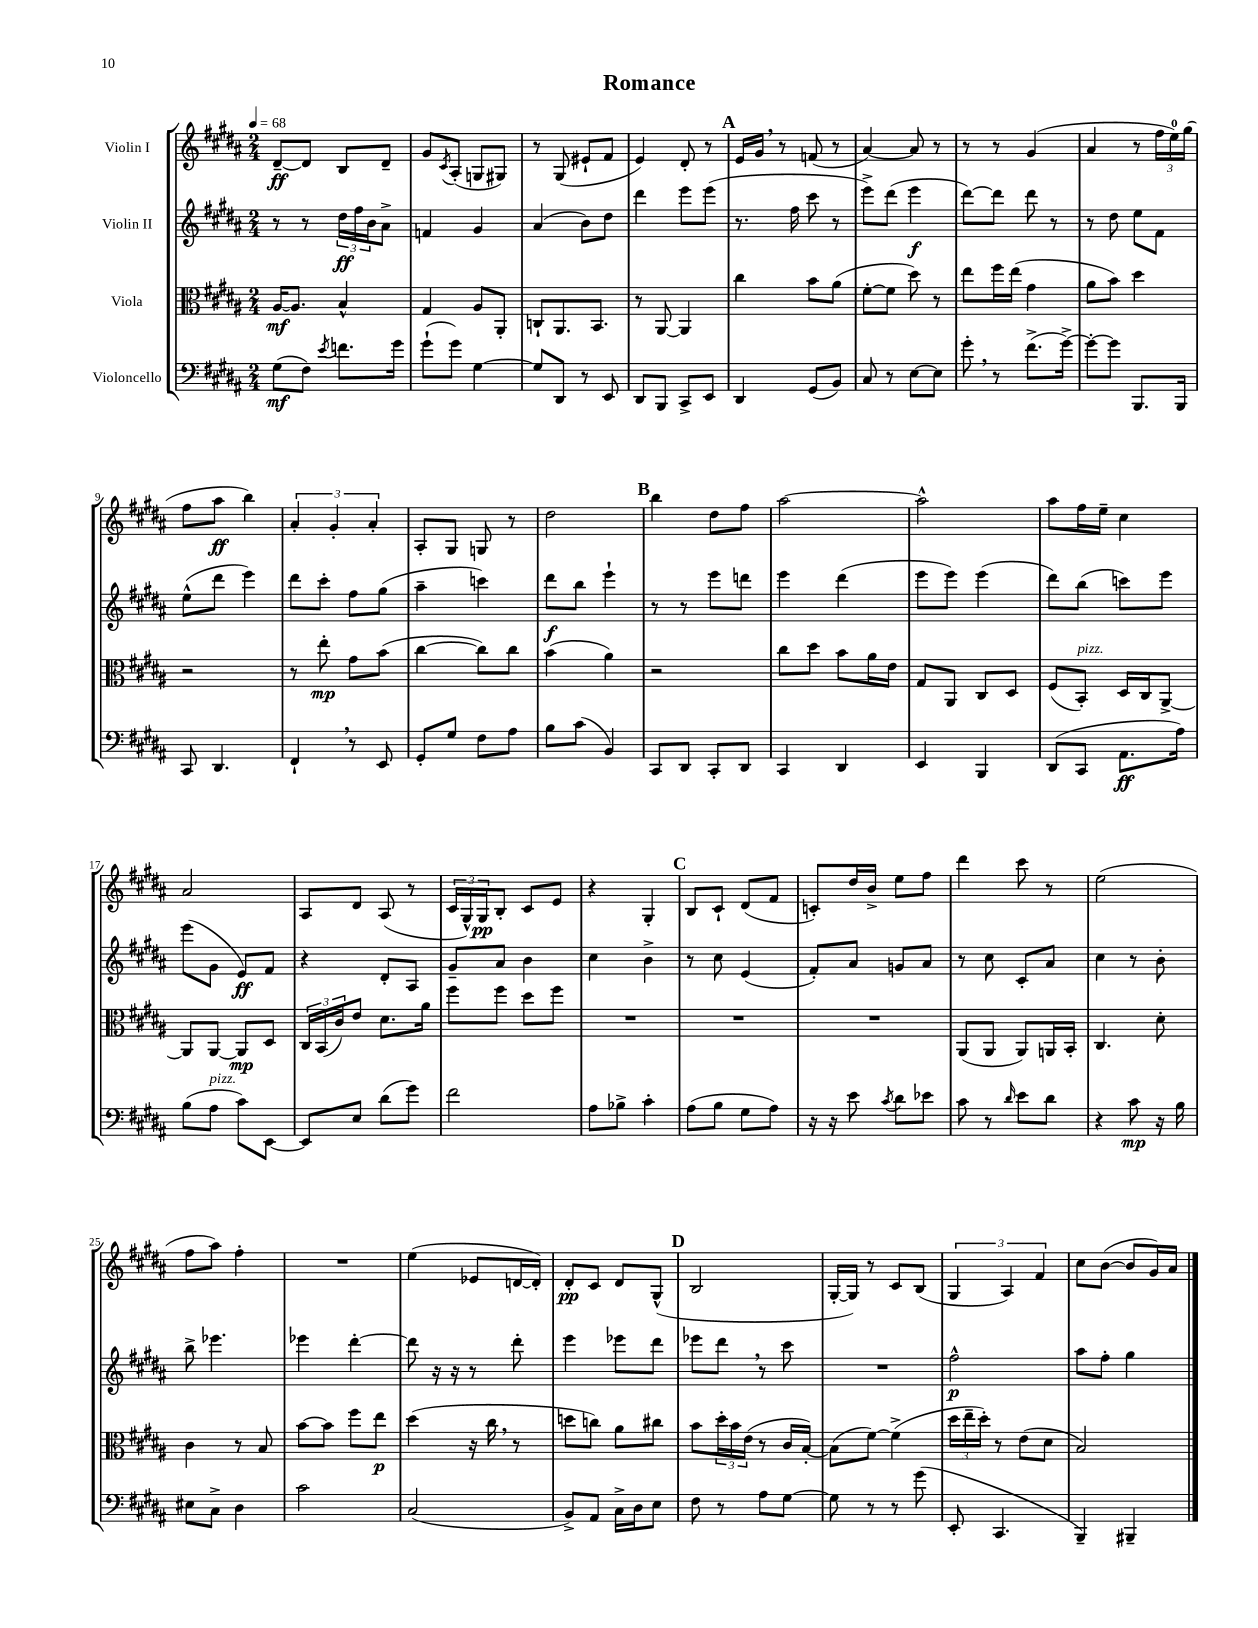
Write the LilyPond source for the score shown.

\header { title = "Romance" }
<<
\new StaffGroup <<
\new Staff = "s0" \with { instrumentName = "Violin I" } {
    \clef treble \key b \major \numericTimeSignature \time 2/4 \tempo 4 = 68
    dis'8~--\ff dis'8 b8 dis'8-- |
    gis'8 \acciaccatura { cis'8 } ais8-.( g8 gis8) |
    r8 gis8( eis'8-! fis'8 |
    e'4) dis'8-. r8 |
    \mark \markup { \bold "A" } e'16 gis'16 \breathe r8 f'8( r8 |
    ais'4~) ais'8 r8 |
    r8 r8 gis'4( |
    ais'4 r8 \tuplet 3/2 { fis''16 e''16-0) gis''16( } |
    fis''8 ais''8\ff b''4) |
    \tuplet 3/2 { ais'4-. gis'4-. ais'4-. } |
    ais8-. gis8 g8 r8 |
    dis''2 |
    \mark \markup { \bold "B" } b''4 dis''8 fis''8 |
    ais''2~ |
    ais''2-^ |
    ais''8 fis''16 e''16-- cis''4 |
    ais'2 |
    ais8 dis'8 ais8( r8 |
    \tuplet 3/2 { cis'16 gis16-^) gis16\pp } b8-. cis'8 e'8 |
    r4 gis4-. |
    \mark \markup { \bold "C" } b8 cis'8-! dis'8( fis'8 |
    c'8-.) dis''16 b'16-> e''8 fis''8 |
    dis'''4 cis'''8 r8 |
    e''2( |
    fis''8 ais''8) fis''4-. |
    R2 |
    e''4( ees'8 d'16~ d'16-.) |
    dis'8-.\pp cis'8 dis'8 gis8-^( |
    \mark \markup { \bold "D" } b2 |
    gis16~-. gis16) r8 cis'8 b8( |
    \tuplet 3/2 { gis4 ais4) fis'4 } |
    cis''8 b'8~( b'8 gis'16) ais'16 \bar "|." |
}
\new Staff = "s1" \with { instrumentName = "Violin II" } {
    \clef treble \key b \major \numericTimeSignature \time 2/4
    r8 r8 \tuplet 3/2 { dis''16\ff fis''16 b'16 } ais'8-> |
    f'4 gis'4 |
    ais'4( b'8) dis''8 |
    dis'''4 e'''8 e'''8( |
    \mark \markup { \bold "A" } r8. fis''16 cis'''8 r8 |
    e'''8->) dis'''8( e'''4\f |
    dis'''8~) dis'''8 dis'''8 r8 |
    r8 dis''8 e''8 fis'8 |
    e''8-^( dis'''8 e'''4) |
    dis'''8 cis'''8-. fis''8 gis''8( |
    ais''4-- c'''4) |
    dis'''8\f b''8 e'''4-! |
    \mark \markup { \bold "B" } r8 r8 e'''8 d'''8 |
    e'''4 dis'''4( |
    e'''8 e'''8) e'''4( |
    dis'''8) b''8( c'''8) e'''8 |
    e'''8( gis'8 e'8\ff) fis'8 |
    r4 dis'8-. ais8 |
    gis'8-- ais'8 b'4 |
    cis''4 b'4-> |
    \mark \markup { \bold "C" } r8 cis''8 e'4( |
    fis'8-.) ais'8 g'8 ais'8 |
    r8 cis''8 cis'8-. ais'8 |
    cis''4 r8 b'8-. |
    b''8-> ees'''4. |
    ees'''4 dis'''4~-. |
    dis'''8 r16 r16 r8 dis'''8-. |
    e'''4 ees'''8 dis'''8 |
    \mark \markup { \bold "D" } ees'''8 dis'''8 \breathe r8 cis'''8 |
    R2 |
    fis''2-^\p |
    ais''8 fis''8-. gis''4 \bar "|." |
}
\new Staff = "s2" \with { instrumentName = "Viola" } {
    \clef alto \key b \major \numericTimeSignature \time 2/4
    ais16~\mf ais8. b4-^ |
    gis4 ais8 ais,8-. |
    c8-! ais,8. b,8. |
    r8 ais,8~ ais,4 |
    \mark \markup { \bold "A" } cis''4 b'8 ais'8( |
    fis'8~-. fis'8 dis''8) r8 |
    e''8 fis''16 e''16( gis'4 |
    ais'8 b'8) dis''4 |
    r2 |
    r8 e''8-.\mp gis'8 b'8( |
    cis''4~ cis''8) cis''8 |
    b'4( ais'4) |
    \mark \markup { \bold "B" } r2 |
    cis''8 dis''8 b'8 ais'16 e'16 |
    gis8 ais,8 cis8 dis8 |
    fis8( b,8-.^\markup { \italic "pizz." }) dis16 cis16 ais,8~-> |
    ais,8 ais,8~ ais,8\mp dis8 |
    \tuplet 3/2 { cis16 b,16( cis'16) } e'8 dis'8. ais'16 |
    fis''8 fis''8 dis''8 fis''8 |
    R2 |
    \mark \markup { \bold "C" } R2 |
    R2 |
    ais,8( ais,8 ais,8) a,16 b,16-. |
    cis4. dis'8-. |
    cis'4 r8 b8 |
    b'8~ b'8 fis''8 e''8\p |
    dis''4( r16 cis''16 \breathe r8 |
    d''8 c''8) ais'8 cis''8 |
    \mark \markup { \bold "D" } b'8 \tuplet 3/2 { dis''16-. b'16 e'16( } r8 cis'16 b16~-.) |
    b8( fis'8~) fis'4->( |
    \tuplet 3/2 { dis''16 e''16-- dis''16-.) } r8 e'8( dis'8 |
    b2) \bar "|." |
}
\new Staff = "s3" \with { instrumentName = "Violoncello" } {
    \clef bass \key b \major \numericTimeSignature \time 2/4
    gis8\mf( fis8) \acciaccatura { e'8 } f'8. gis'16 |
    gis'8-!( gis'8) gis4~ |
    gis8 dis,8 r8 e,8 |
    dis,8 b,,8 cis,8-> e,8 |
    \mark \markup { \bold "A" } dis,4 gis,8( b,8) |
    cis8 r8 e8~ e8 |
    gis'8-. \breathe r8 fis'8.->( gis'16~->) |
    gis'8~-. gis'8 b,,8. b,,16 |
    cis,8 dis,4. |
    fis,4-! \breathe r8 e,8 |
    gis,8-. gis8 fis8 ais8 |
    b8 cis'8( b,4) |
    \mark \markup { \bold "B" } cis,8 dis,8 cis,8-. dis,8 |
    cis,4 dis,4 |
    e,4 b,,4 |
    dis,8( cis,8 ais,8.\ff ais16) |
    b8( ais8^\markup { \italic "pizz." } cis'8) e,8~ |
    e,8 e8 dis'8( gis'8) |
    fis'2 |
    ais8 bes8-> cis'4-. |
    \mark \markup { \bold "C" } ais8( b8 gis8 ais8) |
    r16 r16 e'8 \acciaccatura { cis'8 } dis'8 ees'8 |
    cis'8 r8 \grace { dis'16 } e'8 dis'8 |
    r4 cis'8\mp r16 b16 |
    eis8 cis8-> dis4 |
    cis'2 |
    cis2( |
    b,8->) ais,8 cis16-> dis16 e8 |
    \mark \markup { \bold "D" } fis8 r8 ais8 gis8~ |
    gis8 r8 r8 gis'8( |
    e,8-. cis,4. |
    b,,4--) bis,,4-- \bar "|." |
}
>>
>>
